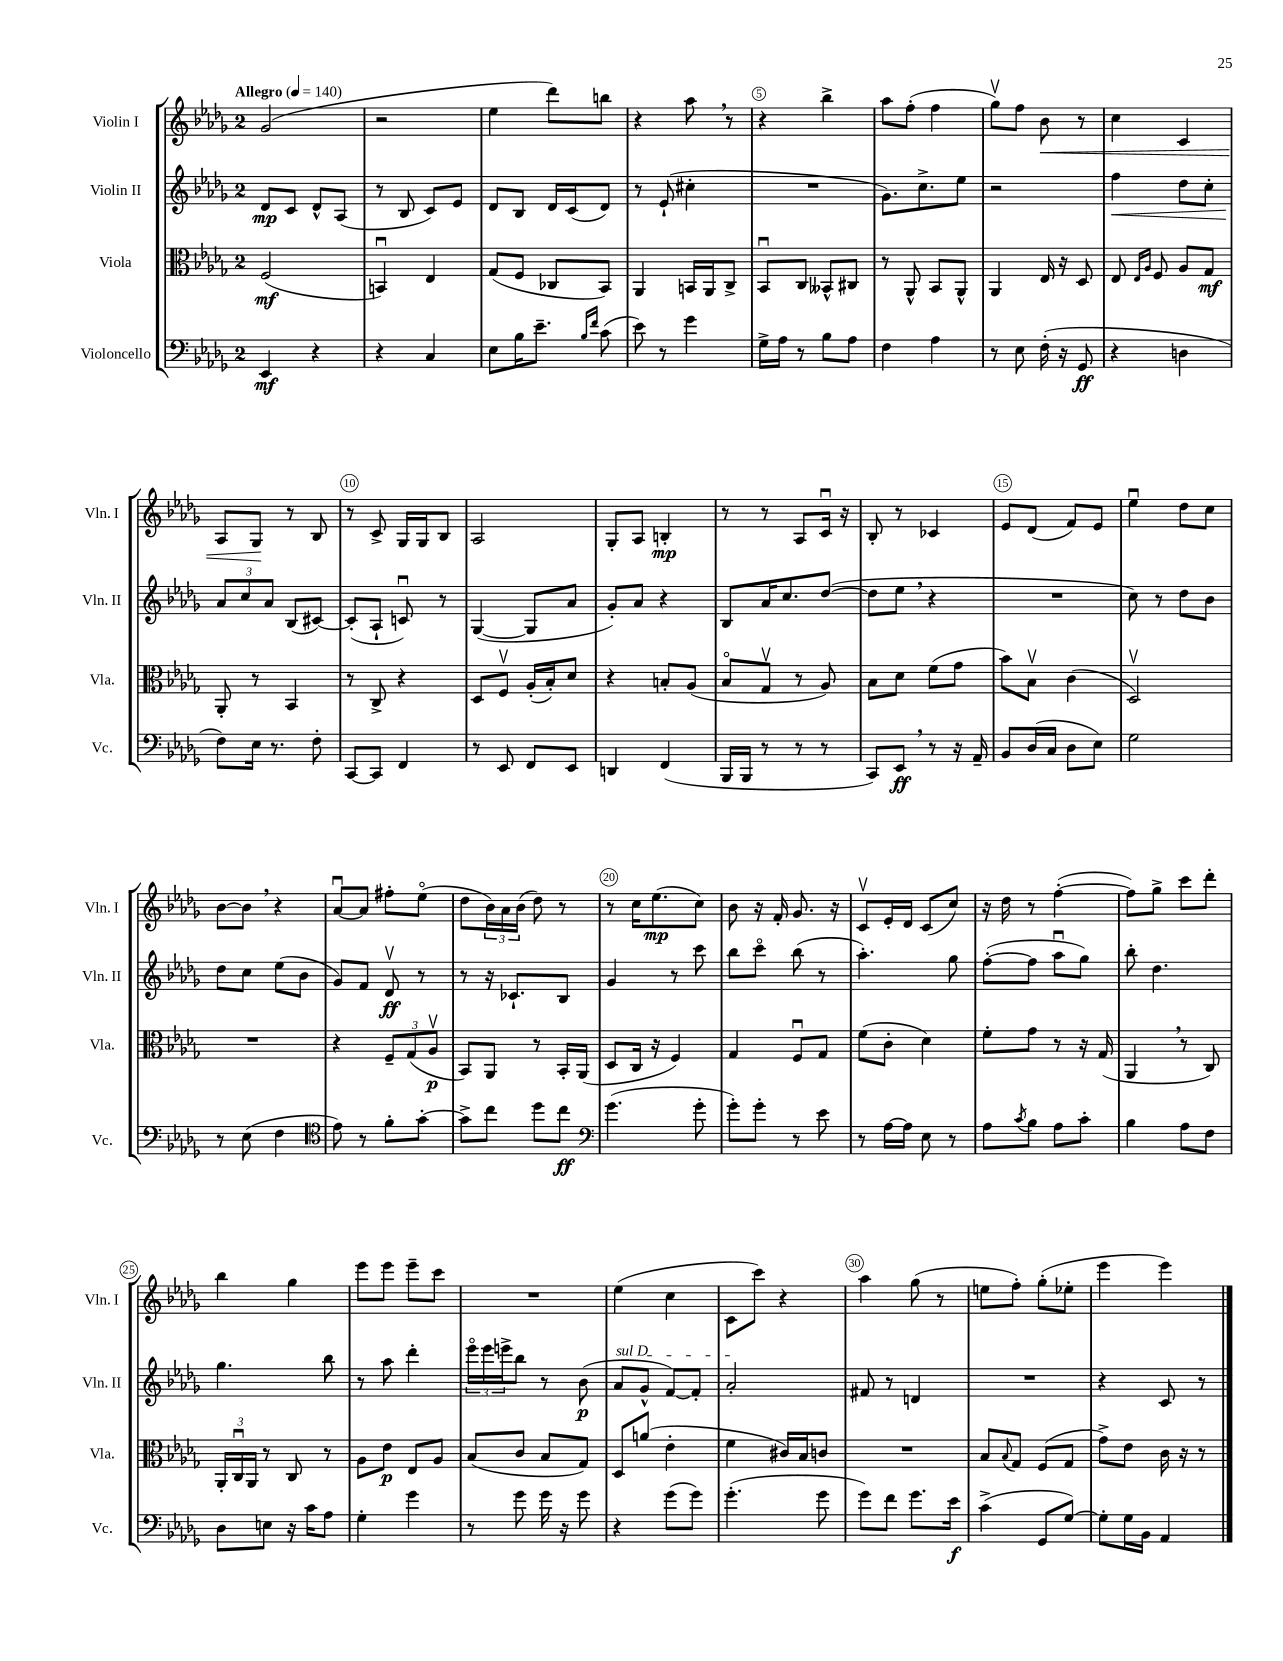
<<
\new StaffGroup <<
\new Staff = "s0" \with { instrumentName = "Violin I" shortInstrumentName = "Vln. I" } {
    \clef treble \key des \major \once \override Staff.TimeSignature.style = #'single-digit \time 2/4 \tempo "Allegro" 4 = 140
    ges'2( |
    r2 |
    ees''4 des'''8) b''8 |
    r4 aes''8 \breathe r8 |
    r4 bes''4-> |
    aes''8 f''8-.( f''4 |
    ges''8\upbow) f''8 bes'8\< r8 |
    c''4 c'4 |
    aes8 ges8\! r8 bes8 |
    r8 c'8-> ges16 ges16 bes8 |
    aes2 |
    ges8-. aes8 b4-.\mp |
    r8 r8 aes8 c'16\downbow r16 |
    bes8-. r8 ces'4 |
    ees'8 des'8( f'8) ees'8 |
    ees''4\downbow des''8 c''8 |
    bes'8~ bes'8 \breathe r4 |
    aes'8~\downbow aes'8 fis''8-. ees''8\flageolet( |
    des''8 \tuplet 3/2 { bes'16) aes'16 bes'16( } des''8) r8 |
    r8 c''16 ees''8.\mp( c''8) |
    bes'8 r16 f'16-. ges'8. r16 |
    c'8\upbow ees'16-. des'16 c'8( c''8) |
    r16 des''16 r8 f''4~-.( |
    f''8) ges''8-> c'''8 des'''8-. |
    bes''4 ges''4 |
    ees'''8 ees'''8 ees'''8-- c'''8 |
    R2 |
    ees''4( c''4 |
    c'8 c'''8) r4 |
    aes''4 ges''8( r8 |
    e''8 f''8-.) ges''8-.( ees''8-. |
    ees'''4 ees'''4) \bar "|." |
}
\new Staff = "s1" \with { instrumentName = "Violin II" shortInstrumentName = "Vln. II" } {
    \clef treble \key des \major \once \override Staff.TimeSignature.style = #'single-digit \time 2/4
    des'8\mp c'8 des'8-^ aes8( |
    r8 bes8 c'8) ees'8 |
    des'8 bes8 des'16 c'16( des'8) |
    r8 ees'8-!( cis''4-. |
    R2 |
    ges'8.) c''8.-> ees''8 |
    r2 |
    f''4\< des''8 c''8-. |
    \tuplet 3/2 { aes'8\! c''8 aes'8 } bes8( cis'8~) |
    cis'8-.( aes8-! c'8\downbow) r8 |
    ges4~( ges8 aes'8 |
    ges'8-.) aes'8 r4 |
    bes8 aes'16 c''8. des''8~( |
    des''8 ees''8 \breathe r4 |
    R2 |
    c''8) r8 des''8 bes'8 |
    des''8 c''8 ees''8( bes'8 |
    ges'8) f'8 des'8\upbow\ff r8 |
    r8 r16 ces'8.-! bes8 |
    ges'4 r8 c'''8 |
    bes''8 c'''8\flageolet bes''8( r8 |
    aes''4.-.) ges''8 |
    f''8~-.( f''8 aes''8\downbow ges''8) |
    bes''8-. des''4. |
    ges''4. bes''8 |
    r8 aes''8 des'''4-. |
    \tuplet 3/2 { ees'''16\flageolet ees'''16 e'''16-> } bes''8 r8 bes'8\p( |
    \once \override TextSpanner.bound-details.left.text = \markup { \italic "sul D" } aes'8\startTextSpan ges'8-^ f'8~) f'8-. |
    aes'2-.\stopTextSpan |
    fis'8 r8 d'4 |
    R2 |
    r4 c'8 r8 \bar "|." |
}
\new Staff = "s2" \with { instrumentName = "Viola" shortInstrumentName = "Vla." } {
    \clef alto \key des \major \once \override Staff.TimeSignature.style = #'single-digit \time 2/4
    f2\mf( |
    b,4\downbow) ees4 |
    ges8( f8 ces8 bes,8) |
    aes,4 b,16 aes,16 c8-> |
    bes,8\downbow c8 beses,8-^ cis8 |
    r8 aes,8-^ bes,8 aes,8-^ |
    aes,4 ees16 r16 des8 |
    ees8 \grace { ees16 aes16 } f8 aes8 ges8\mf |
    aes,8-. r8 bes,4 |
    r8 c8-> r4 |
    des8 f8\upbow aes16-.( bes16-.) des'8 |
    r4 b8-. aes8( |
    bes8\flageolet ges8\upbow r8 aes8) |
    bes8 des'8 f'8( ges'8 |
    bes'8) bes8\upbow c'4( |
    des2\upbow) |
    R2 |
    r4 \tuplet 3/2 { f8-- ges8( aes8\upbow\p } |
    bes,8) aes,8 r8 bes,16-. aes,16( |
    des8 c16 r16 f4) |
    ges4 f8\downbow ges8 |
    f'8( c'8-. des'4) |
    f'8-. ges'8 r8 r16 ges16( |
    aes,4 \breathe r8 c8) |
    \tuplet 3/2 { aes,16-. c16\downbow aes,16 } r8 c8 r8 |
    aes8 ees'8\p ees8 aes8 |
    bes8( c'8 bes8 ges8) |
    des8 a'8( ees'4-. |
    f'4 cis'16) bes16 c'8 |
    R2 |
    bes8 \appoggiatura { bes8 } ges8 f8( ges8 |
    ges'8->) ees'8 c'16 r16 r8 \bar "|." |
}
\new Staff = "s3" \with { instrumentName = "Violoncello" shortInstrumentName = "Vc." } {
    \clef bass \key des \major \once \override Staff.TimeSignature.style = #'single-digit \time 2/4
    ees,4\mf r4 |
    r4 c4 |
    ees8 bes16 ees'8.-- \grace { bes16 f'16 } c'8( |
    ees'8) r8 ges'4 |
    ges16-> aes16 r8 bes8 aes8 |
    f4 aes4 |
    r8 ees8 f16-.( r16 ges,8\ff |
    r4 d4 |
    f8) ees16 r8. f8-. |
    c,8~ c,8 f,4 |
    r8 ees,8 f,8 ees,8 |
    d,4 f,4( |
    bes,,16 bes,,16 r8 r8 r8 |
    c,8) ees,8\ff \breathe r8 r16 aes,16-- |
    bes,8 des16( c16 des8 ees8) |
    ges2 |
    r8 ees8( f4 |
    \clef tenor ees'8) r8 f'8-. ges'8~-. |
    ges'8-> c''8 des''8 c''8\ff |
    \clef bass ges'4.( ges'8-. |
    ges'8-.) ges'8-. r8 ees'8 |
    r8 aes16~ aes16 ees8 r8 |
    aes8 \acciaccatura { c'8 } bes8 aes8 c'8-. |
    bes4 aes8 f8 |
    des8 e8 r16 c'16 aes8 |
    ges4-. ges'4 |
    r8 ges'8 ges'16 r16 ges'8 |
    r4 ges'8( ges'8) |
    ges'4.-.( ges'8 |
    ges'8) f'8 ges'8. ees'16\f |
    c'4->( ges,8 ges8~) |
    ges8-. ges16 bes,16 aes,4 \bar "|." |
}
>>
>>
\layout { \context { \Score \override BarNumber.break-visibility = ##(#f #t #t) barNumberVisibility = #(every-nth-bar-number-visible 5) \override BarNumber.stencil = #(make-stencil-circler 0.1 0.3 ly:text-interface::print) } }
